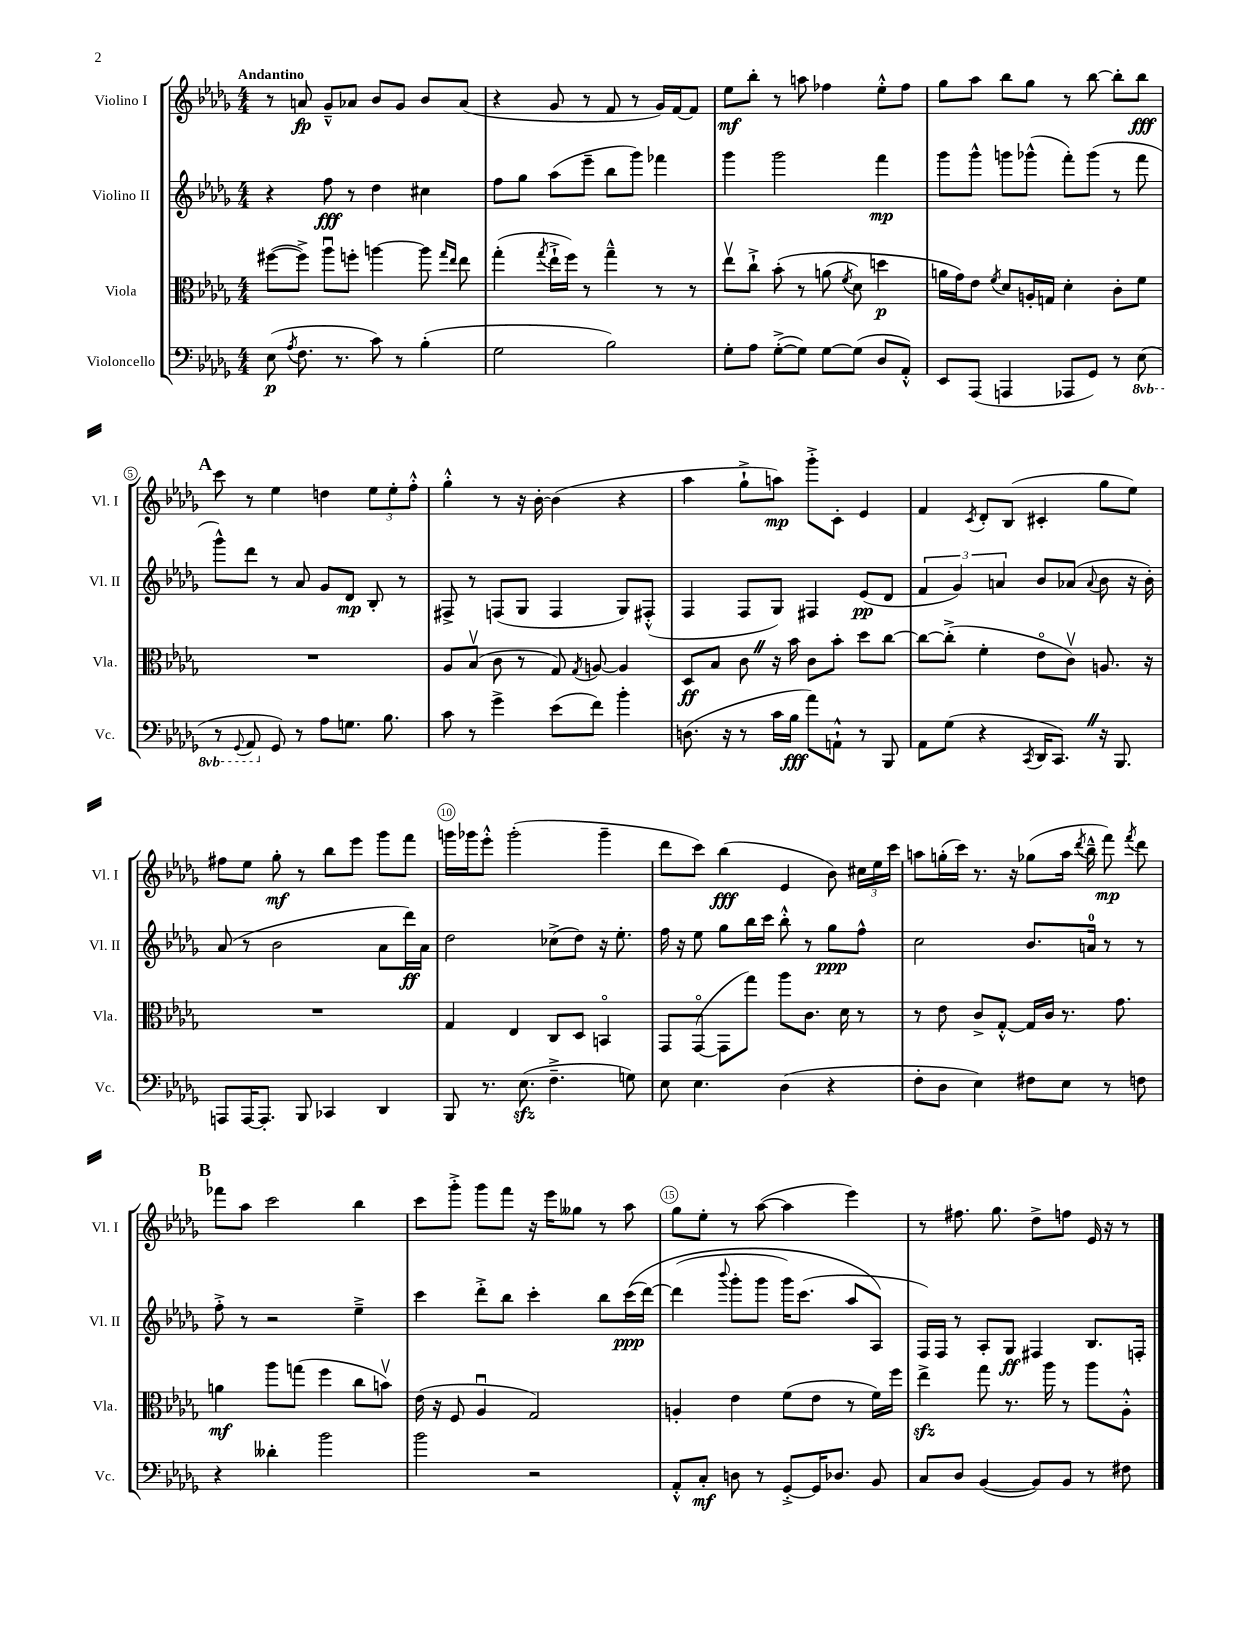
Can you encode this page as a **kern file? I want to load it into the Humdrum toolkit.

**kern	**dynam	**kern	**dynam	**kern	**dynam	**kern	**dynam
*part4	*part4	*part3	*part3	*part2	*part2	*part1	*part1
*staff4	*staff4	*staff3	*staff3	*staff2	*staff2	*staff1	*staff1
*I"Violoncello	*	*I"Viola	*	*I"Violino II	*	*I"Violino I	*
*I'Vc.	*	*I'Vla.	*	*I'Vl. II	*	*I'Vl. I	*
*clefF4	*	*clefC3	*	*clefG2	*	*clefG2	*
*k[b-e-a-d-g-]	*	*k[b-e-a-d-g-]	*	*k[b-e-a-d-g-]	*	*k[b-e-a-d-g-]	*
*M4/4	*	*M4/4	*	*M4/4	*	*M4/4	*
=1	=1	=1	=1	=1	=1	=1	=1
!	!	!	!	!	!	!LO:TX:a:B:t=Andantino	!
(8E-\	p	([8ff#X\L	.	4r	.	8r	.
8qA-/	.	.	.	.	.	.	.
8.F\	.	8ff#^\J])	.	.	.	8an/	fp
.	.	8aa-u\L	.	8ff\	fff	8g-~^^/L	.
8.r	.	.	.	.	.	.	.
.	.	8ffn'\J	.	8r	.	8a-X/J	.
8c\)	.	[4aan\	.	4dd-\	.	8b-/L	.
8r	.	.	.	.	.	8g-/J	.
(4B-'\	.	8aa\]	.	4cc#X\	.	8b-/L	.
.	.	16qqgg-/LL	.	.	.	.	.
.	.	16qqee-/JJ	.	.	.	.	.
.	.	8ee-\	.	.	.	(8a-/J	.
=2	=2	=2	=2	=2	=2	=2	=2
2G-\	.	(4gg-'\	.	8ff\L	.	4r	.
.	.	.	.	8gg-\J	.	.	.
.	.	8qgg-/	.	.	.	.	.
.	.	16ee-`^\LL	.	(8aa-\L	.	8g-/	.
.	.	16ff\JJ)	.	.	.	.	.
.	.	8r	.	8eee-~\J	.	8r	.
2B-\)	.	4gg-~^^\	.	8bb-\L	.	8f/	.
.	.	.	.	8ggg-\J)	.	8r	.
.	.	8r	.	4fff-X\	.	16g-/LL)	.
.	.	.	.	.	.	[16f/J	.
.	.	8r	.	.	.	8f/J]	.
=3	=3	=3	=3	=3	=3	=3	=3
8G-'\L	.	8ee-v\L	.	4ggg-\	.	8ee-\L	mf
8A-\J	.	8cc`^\J	.	.	.	8bb-'\J	.
([8G-'^\L	.	(8b-'\	.	2ggg-\	.	8r	.
8G-\J])	.	8r	.	.	.	8aan\	.
[8G-\L	.	(8an\	.	.	.	4ff-X\	.
.	.	8qf/	.	.	.	.	.
(8G-\J]	.	8d-\)	.	.	.	.	.
8D-/L	.	4ddn\	p	4fff\	mp	8ee-'^^\L	.
8AA-'^^/J)	.	.	.	.	.	8ff-\J	.
=4	=4	=4	=4	=4	=4	=4	=4
8EE-/L	.	16an\LL	.	8ggg-\L	.	8gg-\L	.
.	.	16g-\J)	.	.	.	.	.
(8AAA-/J	.	8e-\J	.	8ggg-^^\J	.	8aa-\J	.
.	.	8qf/	.	.	.	.	.
4AAAn/	.	8d-/L	.	8gggn\L	.	8bb-\L	.
.	.	16An'/L	.	(8ggg-X^^\J	.	8gg-\J	.
.	.	16Gn/JJ	.	.	.	.	.
8AAA-X/L	.	4d-'\	.	8fff'\L)	.	8r	.
8GG-/J)	.	.	.	(8ggg-\J	.	[8bb-\	.
8r	.	8c'\L	.	8r	.	8bb-'\L]	.
*8ba	*	*	*	*	*	*	*
(8EE-\	.	8f\J	.	8fff\	.	8bb-\J	fff
!!LO:LB:g=z
!!LO:REH:place=s1:t=A
=5	=5	=5	=5	=5	=5	=5	=5
8r	.	1r	.	8ggg-^^\L)	.	8ccc\	.
8qqGGG-/	.	.	.	.	.	.	.
8AAA-/	.	.	.	8ddd-\J	.	8r	.
*X8ba	*	*	*	*	*	*	*
8GG-/)	.	.	.	8r	.	4ee-\	.
8r	.	.	.	8a-/	.	.	.
8A-\L	.	.	.	8g-/L	.	4ddn\	.
8.Gn\J	.	.	.	8d-/J	mp	.	.
.	.	.	.	8B-'/	.	12ee-\L	.
8.B-\	.	.	.	.	.	.	.
.	.	.	.	.	.	12ee-'\	.
.	.	.	.	8r	.	.	.
.	.	.	.	.	.	12ff'^^\J	.
=6	=6	=6	=6	=6	=6	=6	=6
8c\	.	8A-/L	.	8F#X^/	.	4gg-'^^\	.
8r	.	(8B-v/J	.	8r	.	.	.
4g-^\	.	8c\	.	(8Fn/L	.	8r	.
.	.	8r	.	8G-/J	.	16r	.
.	.	.	.	.	.	[16b-'\	.
(8e-\L	.	8G-/)	.	4F/	.	(4b-\]	.
.	.	8qG-/	.	.	.	.	.
8f\J)	.	[8An/	.	.	.	.	.
4b-'\	.	4A/]	.	8G-/L)	.	4r	.
.	.	.	.	(8F#X'^^/J	.	.	.
=7	=7	=7	=7	=7	=7	=7	=7
(8.Dn\	.	8D-/L	ff	4F/	.	4aa-\	.
.	.	8B-/J	.	.	.	.	.
16r	.	.	.	.	.	.	.
8r	.	8cZ\	.	8F/L	.	8gg-`^\L	.
16c\LL	.	16r	.	8G-/J)	.	8aan\J)	mp
16B-\JJ	fff	16b-\	.	.	.	.	.
8a-\L)	.	8c\L	.	4F#X/	.	8ggg-'^\L	.
8AAn`^^\J	.	8b-'\J	.	.	.	8c'\J	.
8r	.	8dd-\L	.	(8e-/L	pp	4e-/	.
8BBB-/	.	[8cc\J	.	8d-/J	.	.	.
=8	=8	=8	=8	=8	=8	=8	=8
8AA-\L	.	8cc\L_	.	6f/	.	4f/	.
(8G-\J	.	(8cc'^\J]	.	.	.	.	.
.	.	.	.	6g-/)	.	.	.
.	.	.	.	.	.	8qc/	.
4r	.	4f'\	.	.	.	8d-'/L	.
.	.	.	.	6an/	.	.	.
.	.	.	.	.	.	(8B-/J	.
8qCC/	.	.	.	.	.	.	.
16DD-/KL	.	8e-\L	.	8b-/L	.	4c#X'/	.
8.CCZ/J)	.	.	.	.	.	.	.
.	.	8cv\J)	.	(8a-X/J	.	.	.
.	.	.	.	8qqa-/	.	.	.
16r	.	8.An/	.	8b-\	.	8gg-\L	.
8.BBB-/	.	.	.	.	.	.	.
.	.	.	.	16r	.	8ee-\J)	.
.	.	16r	.	16b-'\)	.	.	.
!!LO:LB:g=z
=9	=9	=9	=9	=9	=9	=9	=9
8AAAn/L	.	1r	.	(8a-/	.	8ff#X\L	.
[16AAA/K	.	.	.	8r	.	8ee-\J	.
8.AAA'/J]	.	.	.	.	.	.	.
.	.	.	.	2b-\	.	8gg-'\	mf
8BBB-/	.	.	.	.	.	8r	.
4CC-X/	.	.	.	.	.	8bb-\L	.
.	.	.	.	.	.	8eee-\J	.
4DD-/	.	.	.	8a-\L	.	8ggg-\L	.
.	.	.	.	16ddd-\L)	ff	8fff\J	.
.	.	.	.	16a-\JJ	.	.	.
=10	=10	=10	=10	=10	=10	=10	=10
8BBB-/	.	4G-/	.	2dd-\	.	16gggn\LL	.
.	.	.	.	.	.	16ggg-X\J	.
8.r	.	.	.	.	.	8eee-'^^\J	.
.	.	4E-/	.	.	.	(2ggg-'\	.
(8.E-zz\	.	.	.	.	.	.	.
4.F~^\	.	8C/L	.	(8cc-X^\L	.	.	.
.	.	8D-/J	.	8dd-\J)	.	.	.
.	.	4BBn/	.	16r	.	4ggg-~\	.
.	.	.	.	8.ee-'\	.	.	.
8Gn\)	.	.	.	.	.	.	.
=11	=11	=11	=11	=11	=11	=11	=11
8E-\	.	8GG-/L	.	16ff\	.	8ddd-\L	.
.	.	.	.	16r	.	.	.
4.E-\	.	([8GG-/J	.	8ee-\	.	8ccc\J)	.
.	.	8GG-\L]	.	8gg-\L	.	(4bb-\	fff
.	.	8gg-\J)	.	16bb-\L	.	.	.
.	.	.	.	16ccc\JJ	.	.	.
(4D-\	.	8aa-\L	.	8bb-'^^\	.	4e-/	.
.	.	8.c\J	.	8r	.	.	.
4r	.	.	.	8gg-\L	ppp	8b-\)	.
.	.	16d-\	.	.	.	.	.
.	.	8r	.	8ff^^\J	.	24cc#X\LL	.
.	.	.	.	.	.	24ee-\	.
.	.	.	.	.	.	24ccc\JJ	.
=12	=12	=12	=12	=12	=12	=12	=12
8F'\L	.	8r	.	2cc\	.	8aan\L	.
8D-\J	.	8e-\	.	.	.	(16ggn'\L	.
.	.	.	.	.	.	16ccc\JJ)	.
4E-\)	.	8c^/L	.	.	.	8.r	.
.	.	[8G-'^^/J	.	.	.	.	.
.	.	.	.	.	.	16r	.
8F#X\L	.	16G-/LL]	.	8.b-/L	.	(8gg-X\L	.
.	.	16c/JJ	.	.	.	.	.
8E-\J	.	8.r	.	.	.	16aa\Jk	.
.	.	.	.	.	.	8qddd-/	.
.	.	.	.	16an/Jk	.	16bb-~^^\	.
8r	.	.	.	8r	.	8fff\)	mp
.	.	8.g-\	.	.	.	.	.
.	.	.	.	.	.	8qfff/	.
8Fn\	.	.	.	8r	.	8ddd-\	.
!!LO:LB:g=z
!!LO:REH:place=s1:t=B
=13	=13	=13	=13	=13	=13	=13	=13
4r	.	4an\	mf	8ff'^\	.	8fff-X\L	.
.	.	.	.	8r	.	8aa-\J	.
4d--X'\	.	8aa-\L	.	2r	.	2ccc\	.
.	.	(8ggn\J	.	.	.	.	.
2b-\	.	4ff\	.	.	.	.	.
.	.	8cc\L	.	4ee-~^\	.	4bb-\	.
.	.	8bnv\J)	.	.	.	.	.
=14	=14	=14	=14	=14	=14	=14	=14
2b-\	.	(16e-\	.	4ccc\	.	8ccc\L	.
.	.	16r	.	.	.	.	.
.	.	8F/	.	.	.	8ggg-'^\J	.
.	.	4A-u/	.	8ddd-'^\L	.	8ggg-\L	.
.	.	.	.	8bb-\J	.	8fff\J	.
2r	.	2G-/)	.	4ccc'\	.	16r	.
.	.	.	.	.	.	16eee-\KL	.
.	.	.	.	.	.	8gg--X\J	.
.	.	.	.	8bb-\L	.	8r	.
.	.	.	.	((16ccc\L	ppp	8aa-\	.
.	.	.	.	[16ddd-\JJ)	.	.	.
=15	=15	=15	=15	=15	=15	=15	=15
8AA-'^^/L	.	4An'/	.	(4ddd-\]	.	8gg-\L	.
8C'/J	mf	.	.	.	.	8ee-'\J	.
.	.	.	.	8qqbbb-/	.	.	.
8Dn\	.	4e-\	.	8ggg-'\L	.	8r	.
8r	.	.	.	8ggg-\J	.	([8aa-\	.
[8GG-'^/L	.	(8f\L	.	16ggg-\KL)	.	4aa-\]	.
.	.	.	.	(8.ccc\J	.	.	.
16GG-/K]	.	8e-\J	.	.	.	.	.
8.D-X/J	.	.	.	.	.	.	.
.	.	8r	.	8aa-/L	.	4eee-\)	.
8BB-/	.	16f\LL)	.	8A-/J)	.	.	.
.	.	16ff\JJ	.	.	.	.	.
=16	=16	=16	=16	=16	=16	=16	=16
8C/L	.	4ee-zz^\	.	16F/LL)	.	8r	.
.	.	.	.	16F/JJ	.	.	.
8D-/J	.	.	.	8r	.	8.ff#X\	.
([4BB-/	.	8gg-\	.	8A-'/L	.	.	.
.	.	.	.	.	.	8.gg-\	.
.	.	8.r	.	8G-/J	ff	.	.
8BB-/L])	.	.	.	4F#X/	.	8dd-^\L	.
.	.	16aa-\	.	.	.	.	.
8BB-/J	.	8r	.	.	.	8ffn\J	.
8r	.	8aa-\L	.	8.B-/L	.	16e-/	.
.	.	.	.	.	.	16r	.
8F#X\	.	8A-'^^\J	.	.	.	8r	.
.	.	.	.	16Fn'/Jk	.	.	.
==	==	==	==	==	==	==	==
*-	*-	*-	*-	*-	*-	*-	*-
